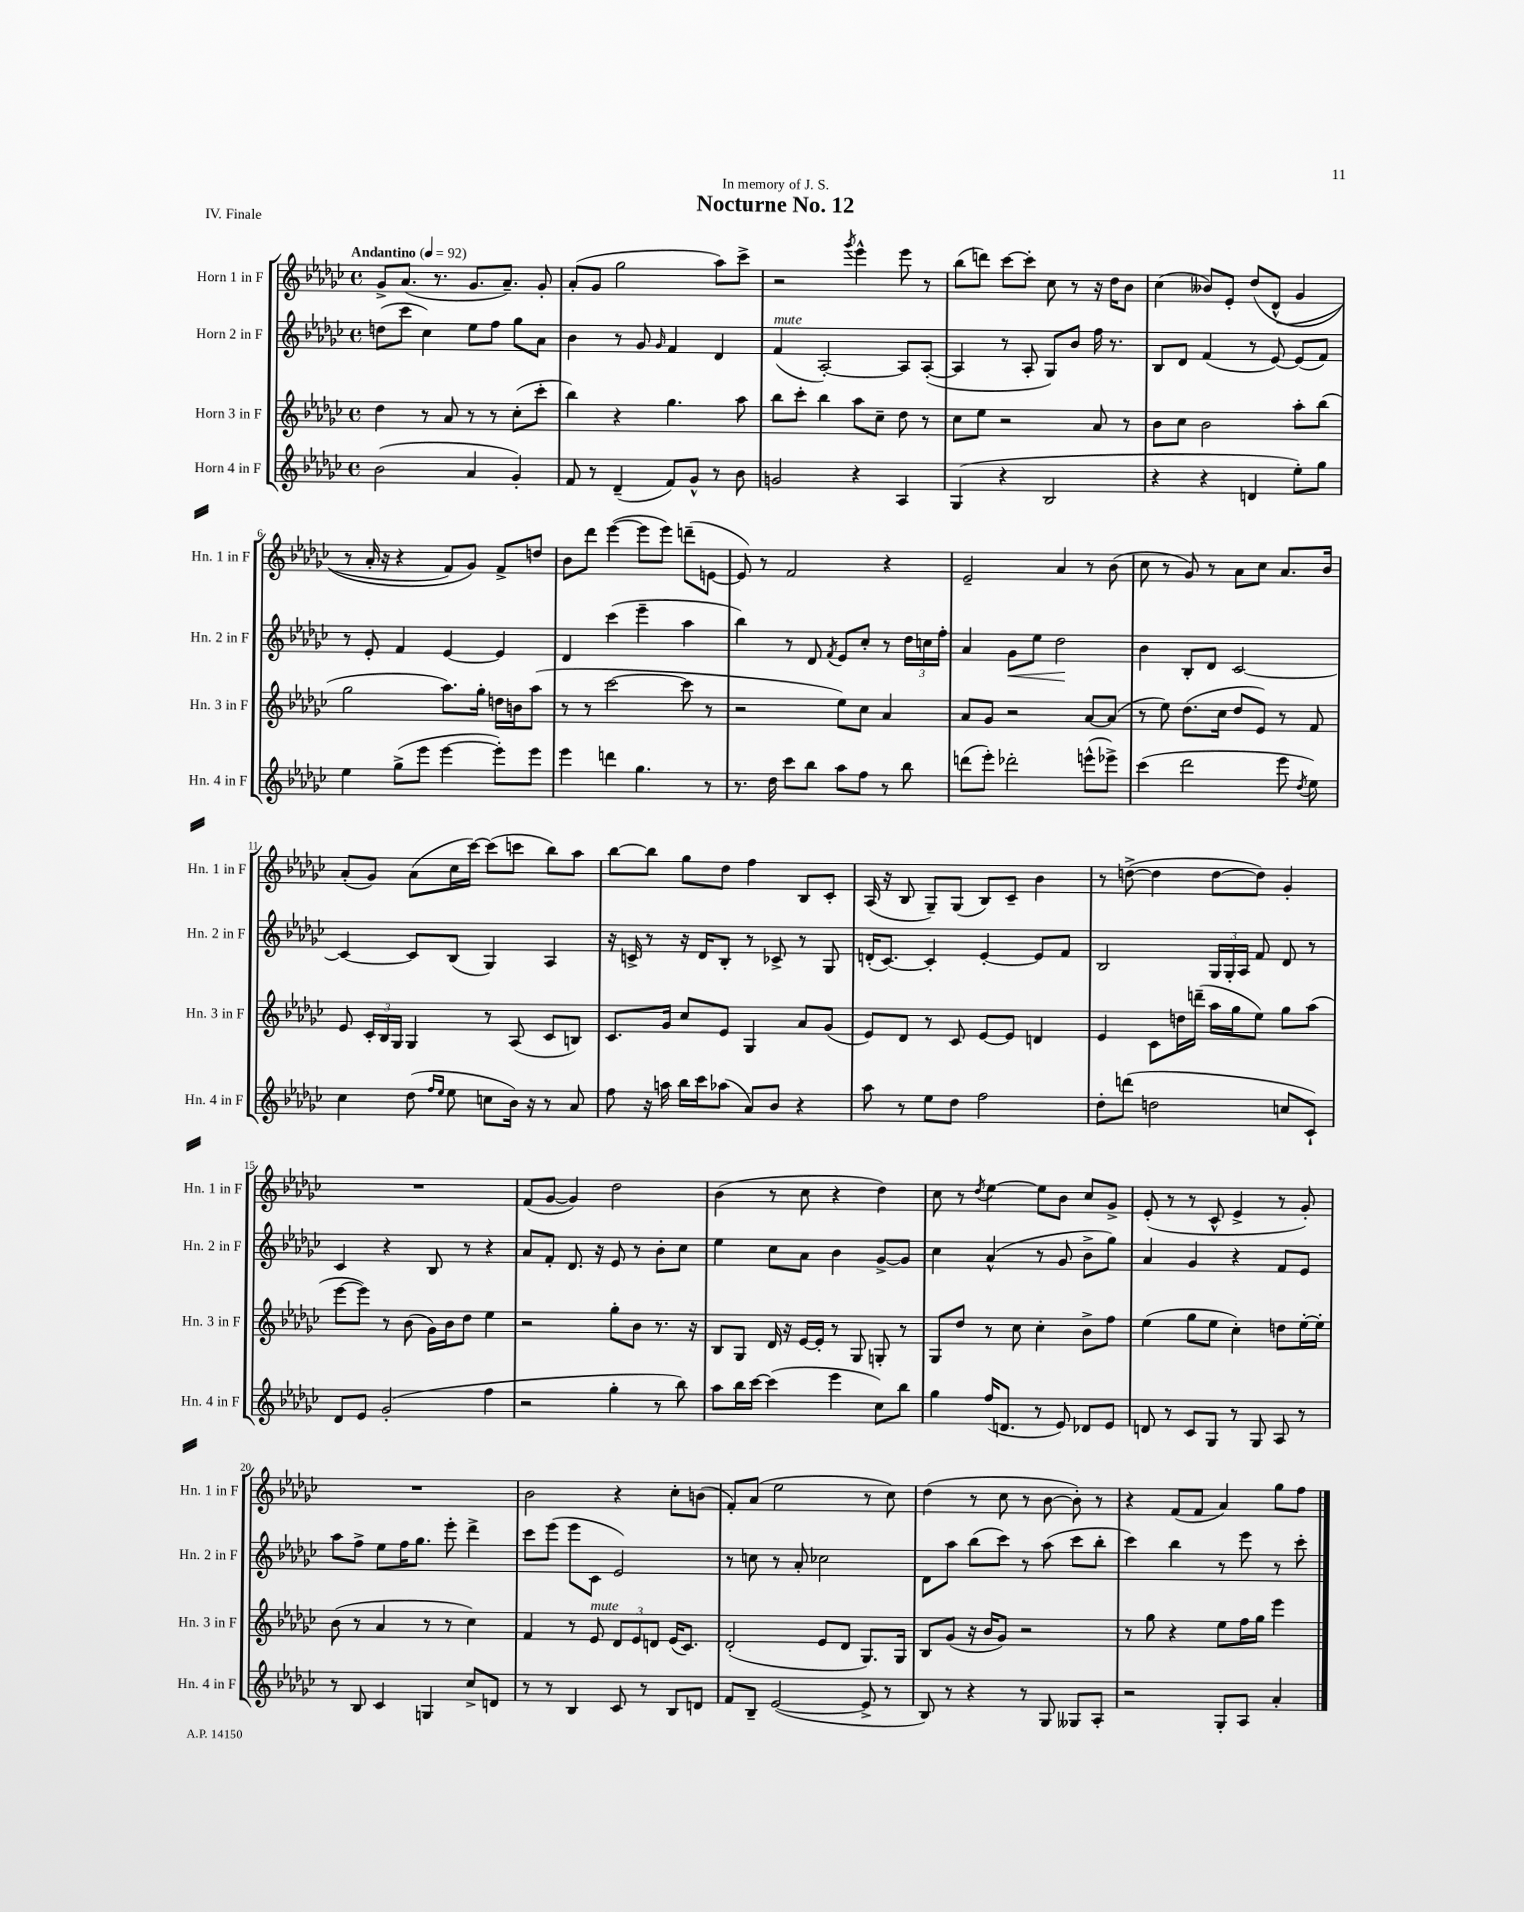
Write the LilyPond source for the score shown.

\header { title = "Nocturne No. 12" dedication = "In memory of J. S." piece = "IV. Finale" }
<<
\new StaffGroup <<
\new Staff = "s0" \with { instrumentName = "Horn 1 in F" shortInstrumentName = "Hn. 1 in F" } {
    \clef treble \key ges \major \defaultTimeSignature \time 4/4 \tempo "Andantino" 4 = 92
    \autoBeamOff ges'8[-> aes'8.]( r8. ges'8.[ aes'8.]--) ges'8-. |
    aes'8[-.( ges'8] ges''2 aes''8[) ces'''8]-> |
    r2 \acciaccatura { ges'''8 } ees'''4-^ ees'''8 r8 |
    bes''8[( d'''8]) ces'''8[~ ces'''8]-. ces''8 r8 r16 des''16[ bes'8] |
    ces''4( beses'8[) ees'8]-. des''8[\( des'8]-^( ges'4 |
    r8 aes'16-. r16 r4 f'8[) ges'8]\) f'8[-> d''8] |
    bes'8[ des'''8] ees'''4~( ees'''8[ ees'''8]) d'''8[--( e'8]~ |
    e'8) r8 f'2 r4 |
    ees'2-- aes'4 r8 bes'8( |
    ces''8 r8 ges'8) r8 aes'8[ ces''8] aes'8.[ bes'16] |
    aes'8[-.( ges'8]) aes'8[( ces''16 ces'''16]~) ces'''8[( c'''8] bes''8[) aes''8] |
    bes''8[~ bes''8] ges''8[ des''8] f''4 bes8[ ces'8]-. |
    aes16( r16 bes8 ges8[--) ges8]( bes8[) ces'8]-- bes'4 |
    r8 d''8~->( d''4 d''8[~ d''8]) ges'4-. |
    R1 |
    f'8[( ges'8]~ ges'4) des''2 |
    bes'4( r8 ces''8 r4 des''4) |
    ces''8 r8 \acciaccatura { des''8 } ees''4~ ees''8[ bes'8] ces''8[ ges'8]-> |
    ees'8-.( r8 r8 ces'8-^ ees'4-> r8 ges'8-.) |
    R1 |
    bes'2 r4 ces''8[-. b'8]( |
    f'8[-.) aes'8]( ees''2 r8 ces''8) |
    des''4( r8 ces''8 r8 bes'8~ bes'8-.) r8 |
    r4 f'8[( f'8] aes'4) ges''8[ f''8] \bar "|." |
}
\new Staff = "s1" \with { instrumentName = "Horn 2 in F" shortInstrumentName = "Hn. 2 in F" } {
    \clef treble \key ges \major \defaultTimeSignature \time 4/4
    \autoBeamOff d''8[( ces'''8] ces''4) ees''8[ f''8] ges''8[ aes'8] |
    bes'4 r8 ges'8 \grace { ges'16 } f'4 des'4 |
    f'4^\markup { \italic "mute" }( aes2~-.) aes8[ aes8]~-.( |
    aes4 r8 aes8-. ges8[) bes'8] f''16 r8. |
    bes8[ des'8] f'4( r8 ees'8~) ees'8[( f'8]) |
    r8 ees'8-. f'4 ees'4~ ees'4 |
    des'4 ces'''4( ees'''4-- aes''4 |
    bes''4) r8 des'8 \acciaccatura { f'8 } ees'8[ ces''8]-. r8 \tuplet 3/2 { des''16[ c''16 f''16]-. } |
    aes'4 ges'8[\< ees''8] des''2\! |
    bes'4 bes8[-. des'8] ces'2~ |
    ces'4~ ces'8[ bes8]( ges4) aes4 |
    r16 c'16-> r8 r16 des'16[ bes8]-. r8 ces'8-> r8 ges8 |
    d'16[-.( ces'8.]~) ces'4-. ees'4~-. ees'8[ f'8] |
    bes2 \tuplet 3/2 { ges16[ ges16-. aes16] } f'8 des'8 r8 |
    ces'4 r4 bes8 r8 r4 |
    aes'8[ f'8]-. des'8. r16 ees'8 r8 bes'8[-. ces''8] |
    ees''4 ces''8[ aes'8] bes'4 ges'8[~-> ges'8] |
    ces''4 aes'4-^( r8 ges'8 bes'8[-> ges''8]) |
    aes'4 ges'4 r4 f'8[ ees'8] |
    aes''8[ f''8]-> ees''8[ f''16 ges''8.] ees'''8-. des'''4-> |
    ces'''8[ ees'''8]( ees'''8[ ces'8] ees'2) |
    r8 c''8 r8 aes'8-. ces''2 |
    des'8[ aes''8] bes''8[( ces'''8]) r8 aes''8( ces'''8[ bes''8]-. |
    ces'''4) bes''4 r8 ees'''8 r8 ces'''8-. \bar "|." |
}
\new Staff = "s2" \with { instrumentName = "Horn 3 in F" shortInstrumentName = "Hn. 3 in F" } {
    \clef treble \key ges \major \defaultTimeSignature \time 4/4
    \autoBeamOff des''4 r8 aes'8 r8 r8 ces''8[-.( ces'''8]-. |
    bes''4) r4 ges''4. aes''8 |
    bes''8[ ces'''8]-. bes''4 aes''8[ ces''8]-- des''8 r8 |
    ces''8[ ees''8] r2 aes'8 r8 |
    bes'8[ ces''8] bes'2 aes''8[-. bes''8]( |
    ges''2 aes''8.[) ges''16]-. d''16[ b'16 aes''8]( |
    r8 r8 ces'''2~ ces'''8 r8 |
    r2 ees''8[) ces''8] aes'4 |
    aes'8[ ges'8] r2 aes'8[~ aes'8]( |
    r8 ees''8) des''8.[( ces''16] des''8[ ees'8]) r8 f'8 |
    ees'8 \tuplet 3/2 { ces'16[-. bes16 ges16] } ges4 r8 aes8( ces'8[ b8]) |
    ces'8.[ ges'16] ces''8[ ees'8] ges4 aes'8[ ges'8]( |
    ees'8[) des'8] r8 ces'8 ees'8[~ ees'8] d'4 |
    ees'4 ces'8[ d''16 d'''16]--( aes''16[ ges''16 ees''8]) ges''8[ aes''8]( |
    ees'''8[~ ees'''8]) r8 bes'8( ges'16[) bes'16 des''8] ees''4 |
    r2 ges''8[-. bes'8] r8. r16 |
    bes8[ ges8] des'16 r16 ees'16[~ ees'16]-. r8 ges8 g8-. r8 |
    ges8[ des''8] r8 ces''8 ces''4-. bes'8[-> f''8] |
    ees''4( ges''8[ ees''8] ces''4-.) d''8[ ees''16~-. ees''16]-. |
    bes'8( r8 aes'4 r8 r8 ces''4) |
    f'4 r8 ees'8^\markup { \italic "mute" } \tuplet 3/2 { des'8[ ees'8 d'8] } ees'16[( ces'8.]) |
    des'2-.( ees'8[ des'8] ges8.[) ges16] |
    bes8[ ges'8]( r16 bes'16[ ges'8]) r2 |
    r8 ges''8 r4 ees''8[ f''16 ges''16] ees'''4 \bar "|." |
}
\new Staff = "s3" \with { instrumentName = "Horn 4 in F" shortInstrumentName = "Hn. 4 in F" } {
    \clef treble \key ges \major \defaultTimeSignature \time 4/4
    \autoBeamOff bes'2( aes'4 ges'4-.) |
    f'8 r8 des'4--( f'8[) ges'8]-^ r8 bes'8 |
    g'2 r4 aes4 |
    ges4( r4 bes2 |
    r4 r4 d'4 ees''8[-.) ges''8] |
    ees''4 ges''8[->( ees'''8] ees'''4~ ees'''8[-.) ees'''8] |
    ees'''4 d'''4 ges''4. r8 |
    r8. des''16 ces'''8[ bes''8] aes''8[ f''8] r8 bes''8 |
    d'''8[( ees'''8]-.) des'''2-. e'''8[-^( ees'''8]->) |
    ces'''4( des'''2 ees'''8 \acciaccatura { des''8 } ees''8) |
    ces''4 des''8( \grace { f''16[ ees''16] } ees''8 c''8[ bes'16]) r16 r8 aes'8 |
    f''8 r16 a''16 bes''16[ ces'''16 aes''8]( aes'8[) bes'8] r4 |
    aes''8 r8 ees''8[ des''8] f''2 |
    des''8[-. d'''8]( d''2 c''8[ ces'8]-!) |
    des'8[ ees'8] ges'2-.( f''4 |
    r2 ges''4-. r8 bes''8) |
    aes''8[ bes''16 ces'''16]~ ces'''4( ees'''4 ces''8[) bes''8] |
    ges''4 f''16[( d'8.] r8 ees'8) des'8[ ees'8] |
    d'8 r8 ces'8[ ges8] r8 ges8 aes8 r8 |
    r8 bes8 ces'4 g4 ces''8[-> d'8] |
    r8 r8 bes4 ces'8 r8 bes8[ d'8] |
    f'8[ bes8]-- ees'2~( ees'8-> r8 |
    bes8) r8 r4 r8 ges8 geses8[ aes8]-. |
    r2 ges8[-. aes8] aes'4-. \bar "|." |
}
>>
>>
